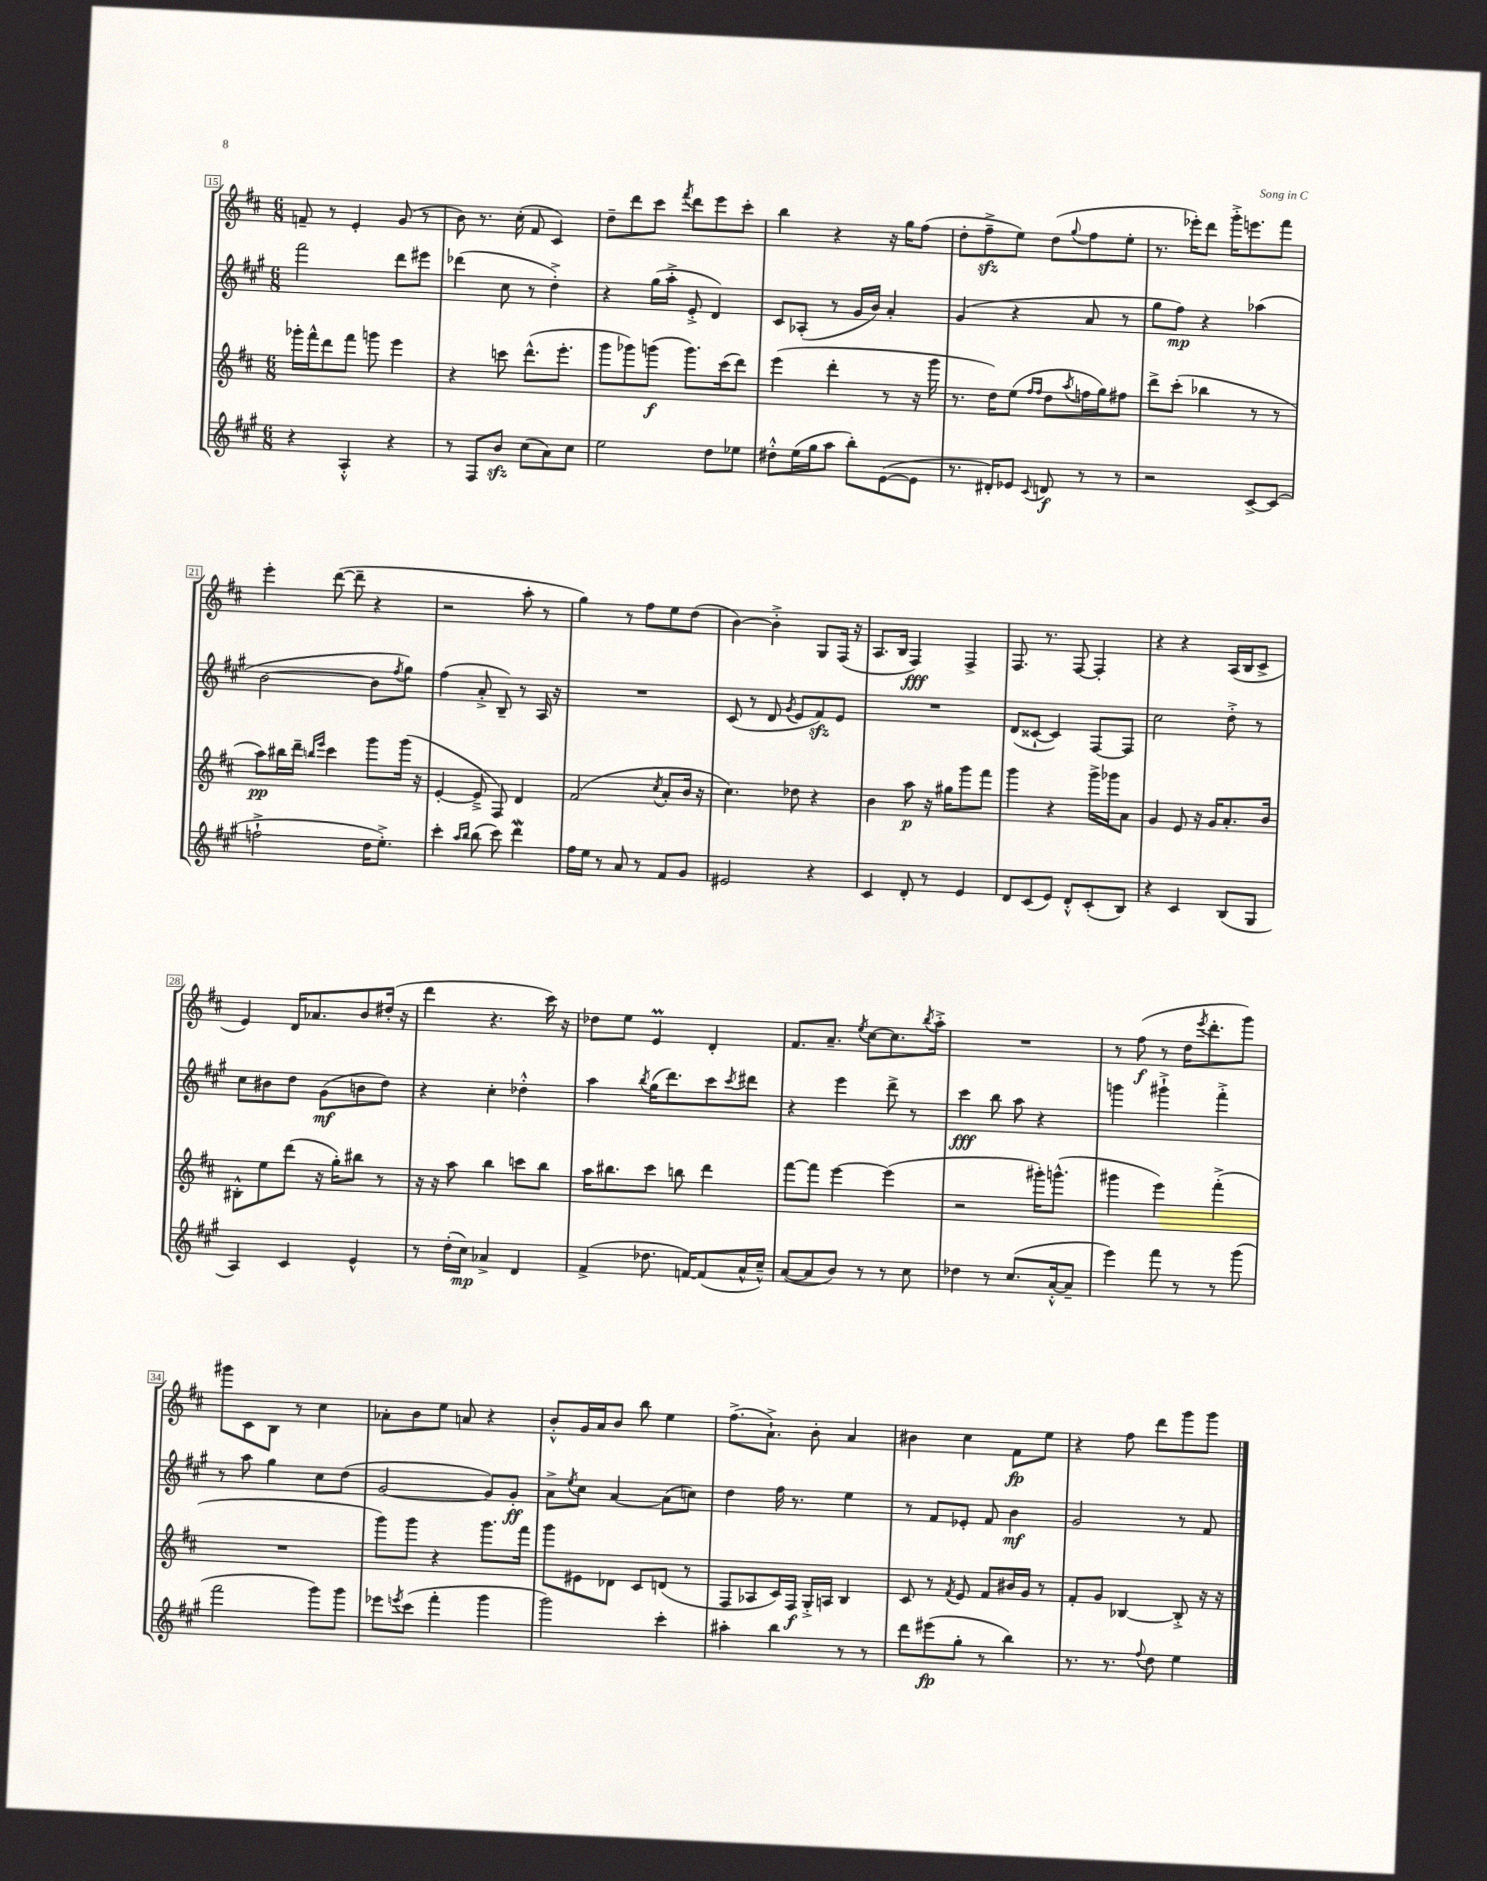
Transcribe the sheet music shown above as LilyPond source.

<<
\new StaffGroup <<
\new Staff = "s0" {
    \clef treble \key d \major \numericTimeSignature \time 6/8
    f'8-- r8 e'4-. g'8( r8 |
    b'8) r8. cis''16-.( fis'8 cis'4) |
    d''8-- d'''8 cis'''8 \acciaccatura { fis'''8 } d'''8 e'''8 cis'''8-. |
    b''4 r4 r16 g''16 fis''8( |
    d''8-. fis''8--->\sfz e''8) d''8( \appoggiatura { g''8 } fis''8 e''8-. |
    r8. ees'''16-.) d'''8 g'''16-.-> e'''8. fis'''8 |
    e'''4-. d'''8~( d'''8-- r4 |
    r2 a''8-. r8 |
    g''4) r8 fis''8 e''8 d''8( |
    b'4~) b'4-.-> g8 fis16( r16 |
    a8. b16 fis4\fff) fis4-> |
    fis8. r8. fis8~ fis4-. |
    r4 r4 a16( b16 cis'8-> |
    e'4) d'16 aes'8. b'8 dis''16-.( r16 |
    d'''4 r4. cis'''16) r16 |
    des''8 e''8 e'4\prall d'4-. |
    fis'8. a'8.-- \acciaccatura { e''8 } cis''8~ cis''8. \acciaccatura { b''8 } a''16-.-> |
    R2. |
    r8 fis''8\f( r8 d''16 \acciaccatura { e'''8 } d'''8.-. g'''8) |
    gis'''8 cis'8 b8 r8 cis''4 |
    aes'8-. b'8 e''8 a'8 r4 |
    b'8-.-^ g'16 a'16 b'8 b''8 e''4 |
    fis''8.->( a'8.-!->) b'8-. a'4 |
    bis'4 cis''4 fis'8\fp e''8 |
    r4 fis''8 d'''8 g'''8 g'''8 \bar "|." |
}
\new Staff = "s1" {
    \clef treble \key a \major \numericTimeSignature \time 6/8
    fis'''2 d'''8 eis'''8 |
    des'''4( cis''8 r8 d''4-.->) |
    r4 gis''16( a''16-.-> e'8-.-> d'4) |
    cis'8 aes8-.( r8 gis'16 b'16) a'4-. |
    gis'4( r4 a'8 r8 |
    gis''8 fis''8\mp) r4 aes''4( |
    b'2~ b'8 \acciaccatura { fis''8 } gis''8) |
    fis''4( a'8-.-> b8--) r8 a16 r16 |
    R2. |
    cis'8( r8 d'8 \acciaccatura { gis'8 } e'8 fis'8\sfz) e'8 |
    R2. |
    d'8( cisis'8~-! cisis'4) fis8~ fis8 |
    cis''2 d''8-.-> r8 |
    cis''8 bis'8 d''8 gis'8\mf( b'8 d''8) |
    r4 cis''4-. des''4-.-^ |
    a''4 \acciaccatura { b''8 } gis''16( d'''8.) cis'''8 \acciaccatura { cis'''8 } dis'''8 |
    r4 e'''4 d'''8-> r8 |
    cis'''4\fff b''8 a''8 r4 |
    g'''4 gis'''4-!-> fis'''4-.-> |
    r8 a''8 gis''4 cis''8 d''8( |
    gis'2~ gis'8) gis'8-.\ff |
    a'8-> \acciaccatura { e''8 } cis''8 a'4~ a'8( c''8) |
    d''4 fis''16 r8. e''4 |
    r8 fis'8 ees'8-. fis'8 b'4\mf |
    gis'2 r8 fis'8 \bar "|." |
}
\new Staff = "s2" {
    \clef treble \key d \major \numericTimeSignature \time 6/8
    ges'''16-. fis'''16-^ d'''8 fis'''8 g'''8 e'''4 |
    r4 c'''8 d'''8.-^( e'''8.-. |
    g'''8 ges'''8) g'''8\f( g'''8.) cis'''16( d'''8) |
    e'''4( d'''4-. r8 r16 g'''16 |
    r8. d''16) e''8( \grace { fis''16 fis''16 } d''8 \acciaccatura { a''8 } f''16 g''16) fis''8 |
    d'''8-> cis'''8-.( bes''4 r8 r8 |
    a''8\pp) bis''16 d'''16-- \grace { b''16 e'''16 } cis'''4 g'''8 g'''16( r16 |
    e'4~-. e'8---> fis8) d'4 |
    fis'2( \acciaccatura { cis''8 } a'8-. b'16 r16 |
    cis''4.) des''8 r4 |
    b'4 a''8\p r16 gis''16 g'''8 fis'''8 |
    g'''4 r4 g'''16-> ges'''16 a'8 |
    g'4 e'8 r16 g'16 a'8.-. b'16 |
    bis8-.-^ e''8 d'''8( r16 g''16-.) bis''8 r8 |
    r16 r16 a''8 b''4 c'''8 b''8 |
    a''16 bis''8. cis'''8 b''8 d'''4 |
    fis'''8~ fis'''8 e'''4~ e'''4( |
    r2 gis'''16-.) g'''8.-^( |
    gis'''4 e'''4) fis'''4-.->( |
    R2. |
    g'''8) g'''8 r4 g'''8. fis'''16 |
    g'''8 eis'8 des'8 cis'8 d'8( r8 |
    fis8 aes8 cis'16) fis16\f g16-.-> a16 b4 |
    cis'8 r8 \acciaccatura { fis'8 } e'8 fis'8 bis'16 g'16 r8 |
    fis'8-. g'8 bes4~ bes8-.-> r16 r16 \bar "|." |
}
\new Staff = "s3" {
    \clef treble \key a \major \numericTimeSignature \time 6/8
    r4 a4-.-^ r4 |
    r8 fis8 b'8\sfz cis''8( a'8) cis''8 |
    e''2 d''8 ees''8 |
    dis''8-.-^ e''16( gis''16 a''8 b''8-.) e'8~( e'8 |
    r8. dis'16-.) ees'8 \appoggiatura { cis'8 } d'8\f r8 r8 |
    r2 cis'8~-> cis'8( |
    f''2-!-> d''16 e''8.-.->) |
    cis'''4-. \grace { a''16 b''16 } b''8( cis'''8) d'''4\mordent |
    fis''16 e''16 r8 a'8 r8 fis'8 gis'8 |
    eis'2 r4 |
    cis'4 d'8-. r8 e'4 |
    d'8 cis'8( e'8) d'8-.-^ cis'8-.( b8) |
    r4 cis'4 b8( gis8 |
    a4) cis'4 e'4-^ |
    r8 d''16-.( cis''16\mp) aes'4-> d'4 |
    fis'4->( des''8. f'16~) f'8( a'16-^ cis''16---^) |
    a'8~( a'8 b'8) r8 r8 cis''8 |
    des''4 r8 cis''8.( a'16~-.-^ a'8-- |
    e'''4) fis'''8 r8 r8 gis'''8( |
    fis'''2 gis'''8) gis'''8 |
    ees'''8 \acciaccatura { e'''8 } cis'''8( fis'''4-. gis'''4 |
    gis'''2) cis'''4-. |
    ais''4-. b''4 r8 r8 |
    d'''8 eis'''8\fp( gis''8-. r8 b''4) |
    r8. r8. \appoggiatura { fis''8 } d''8 e''4 \bar "|." |
}
>>
>>
\layout { \context { \Score currentBarNumber = #15 \override BarNumber.stencil = #(make-stencil-boxer 0.1 0.3 ly:text-interface::print) } }
